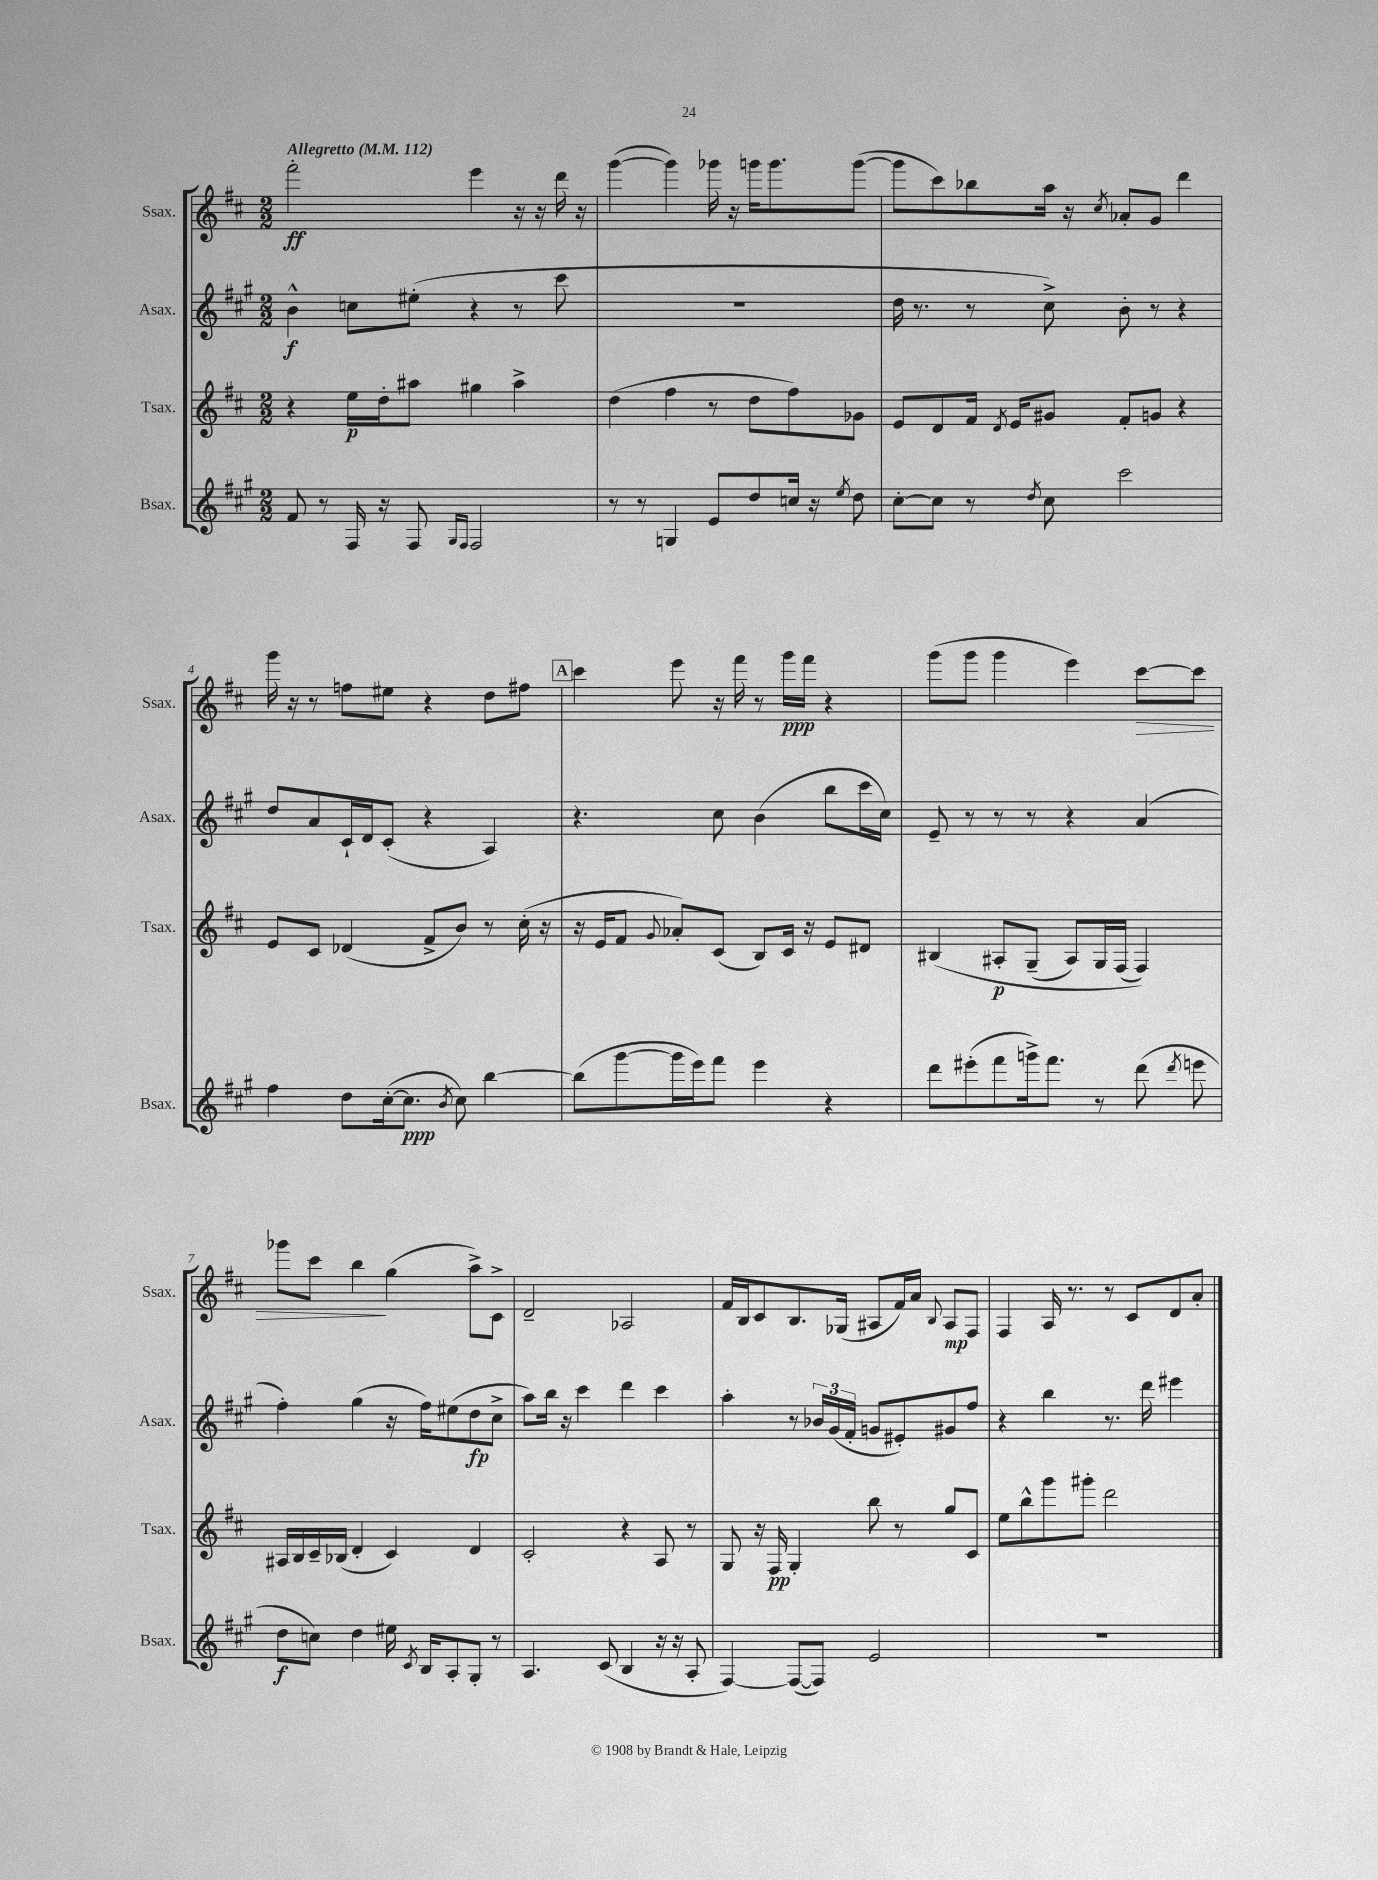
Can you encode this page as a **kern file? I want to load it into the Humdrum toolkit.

**kern	**kern	**kern	**kern
*staff4	*staff3	*staff2	*staff1
*clefG2	*clefG2	*clefG2	*clefG2
*k[f#c#g#]	*k[f#c#]	*k[f#c#g#]	*k[f#c#]
*M2/2	*M2/2	*M2/2	*M2/2
*MM112	*MM112	*MM112	*MM112
8f#/	4r	4b^^\	2fff#'\
8r	.	.	.
16F#/	16ee\LL	8cc\L	.
16r	16dd'\J	.	.
8F#/	8aa#\J	(8ee#'\J	.
16qqG#/LL	.	.	.
16qqF#/JJ	.	.	.
2F#/	4gg#\	4r	4eee\
.	4aa#^\	8r	16r
.	.	.	16r
.	.	8ccc#\	16ddd\
.	.	.	16r
=	=	=	=
8r	(4dd\	1r	([4ggg\
8r	.	.	.
4G/	4ff#\	.	4ggg\])
8e/L	8r	.	16ggg-\
.	.	.	16r
8dd/	8dd\L	.	16ggg\LK
.	.	.	8.ggg\
16cc/Jk	8ff#\)	.	.
16r	.	.	.
8qee/	.	.	.
8dd\	8g-\J	.	([8ggg\J
=	=	=	=
[8cc#'\L	8e/L	16dd\	8ggg\]L
.	.	8.r	.
8cc#\]J	8d/	.	8ccc#\)
8r	16f#/Jk	8r	8bb-\
.	8qd/	.	.
.	16e/LK	.	.
8qdd/	.	.	.
8cc#\	8g#/J	8cc#^\)	16aa\Jk
.	.	.	16r
.	.	.	8qcc#/
2ccc#\	8f#'/L	8b'\	8a-'/L
.	8g/J	8r	8g/J
.	4r	4r	4ddd\
=	=	=	=
4ff#\	8e/L	8dd/L	16ggg\
.	.	.	16r
.	8c#/J	8a/	8r
8dd\L	(4d-/	16c#`/L	8ff\L
.	.	16d/J	.
([16cc#'\k	.	(8c#'/J	8ee#\J
8.cc#\]J	.	.	.
.	8f#^/L	4r	4r
8qb/	.	.	.
8cc#\)	8b/J)	.	.
[4bb\	8r	4A/)	8dd\L
.	(16cc#'\	.	8ff#\J
.	16r	.	.
=	=	=	=
(8bb\]L	16r	4.r	4ccc#\
.	16e/LK	.	.
[8ggg#\	8f#/J	.	.
.	8qqg/	.	.
16ggg#\]L	8a-'/L)	.	8eee\
16eee\J)	.	.	.
8fff#\J	(8c#/J	8cc#\	16r
.	.	.	16fff#\
4eee\	8B/L)	(4b\	8r
.	16c#/Jk	.	16ggg\LL
.	16r	.	16fff#\JJ
4r	8e/L	8bb\L	4r
.	8d#/J	16ccc#\L	.
.	.	16cc#\JJ)	.
=	=	=	=
8ddd\L	&(4B#/	8e~/	(8ggg\L
(8eee#'\	.	8r	8ggg\J
8fff#\	8A#'/L	8r	4ggg\
16ggg^\k)	(8G~/J	8r	.
8.fff#\J	.	.	.
.	8A#/L)	4r	4eee\)
8r	16G/L	.	.
.	(16F#/JJ	.	.
(8ddd\	4F#/)&)	(4a/	[8ccc#\L
8qddd/	.	.	.
8eee\	.	.	8ccc#\]J
=	=	=	=
8dd\L	16A#/LL	4ff#'\)	8ggg-\L
.	16B/	.	.
8cc\J)	16c#~/	.	8ccc#\J
.	(16B-/JJ	.	.
4dd\	4d'/	(4gg#\	4bb\
16ee#\	4c#/)	16r	(4gg\
8qc#/	.	.	.
16B/LK	.	16ff#\LK)	.
8A'/	.	(8ee#\	.
8G#'/J	4d/	8dd\	8aa^\L)
8r	.	8cc#^\J	8c#^\J
=	=	=	=
4.A/	2c#'/	8aa\L)	2d~/
.	.	16bb\Jk	.
.	.	16r	.
.	.	4ccc#\	.
(8c#/	.	.	.
4B/	4r	4ddd\	2A-/
16r	8A/	4ccc#\	.
16r	.	.	.
8A'/	8r	.	.
=	=	=	=
[4F#/)	8G/	4aa'\	16f#/LL
.	.	.	16B/J
.	16r	.	8c#/
.	16F#/	.	.
(8F#/_L	4G'/	8r	8.B/
8F#/]J)	.	24b-/LL	.
.	.	(24g#/	.
.	.	.	(16G-/Jk
.	.	24f#'/JJ	.
2e/	8bb\	8g/L	8A#/L
.	8r	8e#'/)	16f#/L)
.	.	.	16a/JJ
.	.	.	8qqB/
.	8gg/L	8g#/	8A#/L
.	8c#/J	8ff#/J	8F#/J
=	=	=	=
1r	8ee\L	4r	4F#/
.	8bb^^\	.	.
.	8ggg\	4bb\	16A/
.	.	.	8.r
.	8ggg#'\J	.	.
.	2ddd\	8.r	8r
.	.	.	8c#/L
.	.	16ddd\	.
.	.	4eee#\	8d/
.	.	.	8a'/J
==	==	==	==
*-	*-	*-	*-
